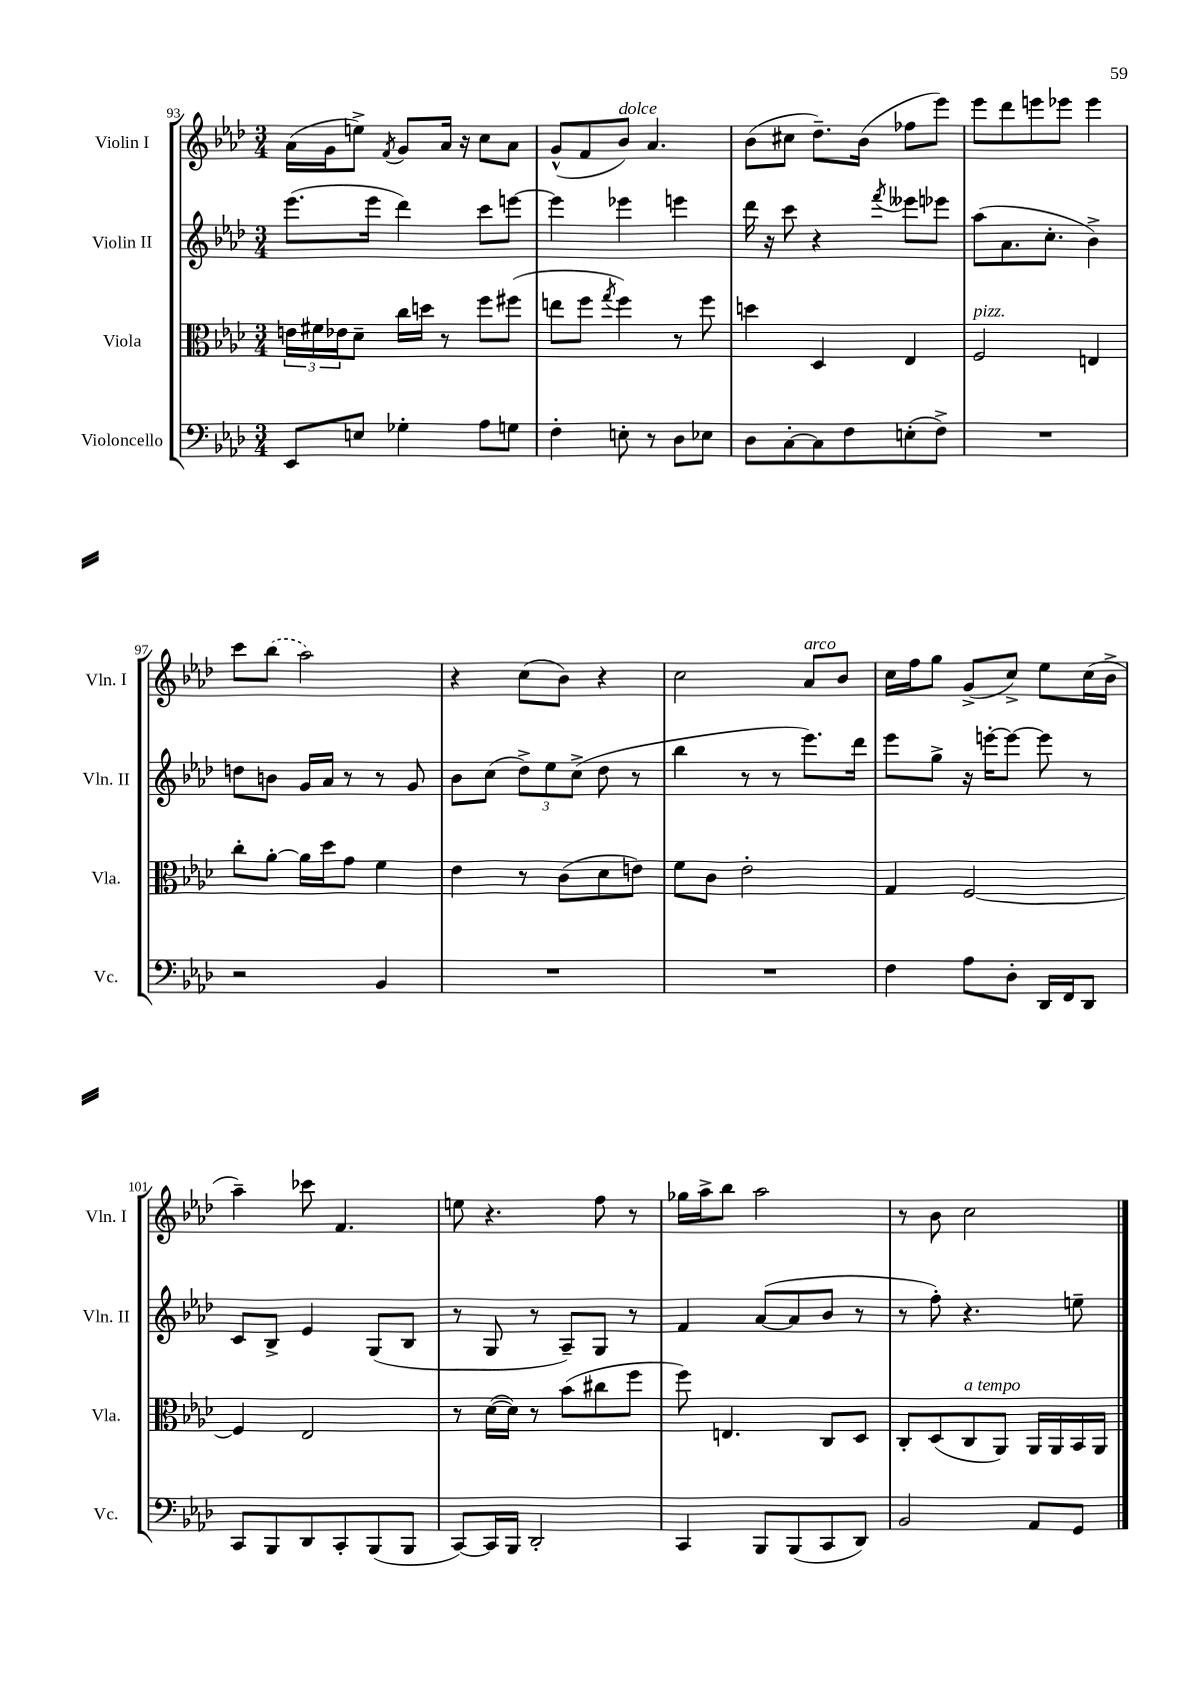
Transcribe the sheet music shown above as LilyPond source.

<<
\new StaffGroup <<
\new Staff = "s0" \with { instrumentName = "Violin I" shortInstrumentName = "Vln. I" } {
    \clef treble \key aes \major \numericTimeSignature \time 3/4
    aes'16( g'16 e''8->) \acciaccatura { f'8 } g'8 aes'16 r16 c''8 aes'8 |
    g'8-^( f'8 bes'8^\markup { \italic "dolce" }) aes'4. |
    bes'8( cis''8 des''8.--) bes'16( fes''8 ees'''8) |
    ees'''8 des'''8 e'''8 ees'''8 ees'''4 |
    c'''8 \once \slurDashed bes''8( aes''2) |
    r4 c''8( bes'8) r4 |
    c''2 aes'8^\markup { \italic "arco" } bes'8 |
    c''16 f''16 g''8 g'8->( c''8->) ees''8 c''16( bes'16-> |
    aes''4--) ces'''8 f'4. |
    e''8 r4. f''8 r8 |
    ges''16 aes''16-> bes''8 aes''2 |
    r8 bes'8 c''2 \bar "|." |
}
\new Staff = "s1" \with { instrumentName = "Violin II" shortInstrumentName = "Vln. II" } {
    \clef treble \key aes \major \numericTimeSignature \time 3/4
    ees'''8.( ees'''16 des'''4) c'''8 e'''8~ |
    e'''4 ees'''4 e'''4 |
    des'''16 r16 c'''8 r4 \acciaccatura { f'''8 } eeses'''8 ees'''8 |
    aes''8( aes'8. c''8.-. bes'4->) |
    d''8 b'8 g'16 aes'16 r8 r8 g'8 |
    bes'8 c''8( \tuplet 3/2 { des''8->) ees''8 c''8->( } des''8 r8 |
    bes''4 r8 r8 ees'''8.) des'''16 |
    ees'''8 g''8-> r16 e'''16~-. e'''8~ e'''8 r8 |
    c'8 bes8-> ees'4 g8( bes8 |
    r8 g8 r8 aes8--) g8 r8 |
    f'4 aes'8~( aes'8 bes'8 r8 |
    r8 f''8-.) r4. e''8-- \bar "|." |
}
\new Staff = "s2" \with { instrumentName = "Viola" shortInstrumentName = "Vla." } {
    \clef alto \key aes \major \numericTimeSignature \time 3/4
    \tuplet 3/2 { e'16 fis'16 ees'16 } des'8-- c''16 d''16 r8 f''8 fis''8( |
    e''8 f''8 \acciaccatura { g''8 } f''4) r8 f''8 |
    d''4 des4 ees4 |
    f2^\markup { \italic "pizz." } e4 |
    c''8-. aes'8~-. aes'16 des''16 g'8 f'4 |
    ees'4 r8 c'8( des'8 e'8) |
    f'8 c'8 ees'2-. |
    g4 f2~ |
    f4 ees2 |
    r8 des'16~( des'16) r8 bes'8( cis''8 f''8 |
    f''8) e4. c8 des8 |
    c8-. des8( c8^\markup { \italic "a tempo" } aes,8) aes,16 aes,16 bes,16 aes,16 \bar "|." |
}
\new Staff = "s3" \with { instrumentName = "Violoncello" shortInstrumentName = "Vc." } {
    \clef bass \key aes \major \numericTimeSignature \time 3/4
    ees,8 e8 ges4-. aes8 g8 |
    f4-. e8-. r8 des8 ees8 |
    des8 c8~-. c8 f8 e8-.( f8->) |
    R2. |
    r2 bes,4 |
    R2. |
    R2. |
    f4 aes8 des8-. des,16 f,16 des,8 |
    c,8 bes,,8 des,8 c,8-. bes,,8( bes,,8 |
    c,8~) c,16 bes,,16 des,2-. |
    c,4 bes,,8 bes,,8( c,8 des,8) |
    bes,2 aes,8 g,8 \bar "|." |
}
>>
>>
\layout { \context { \Score currentBarNumber = #93 } }
